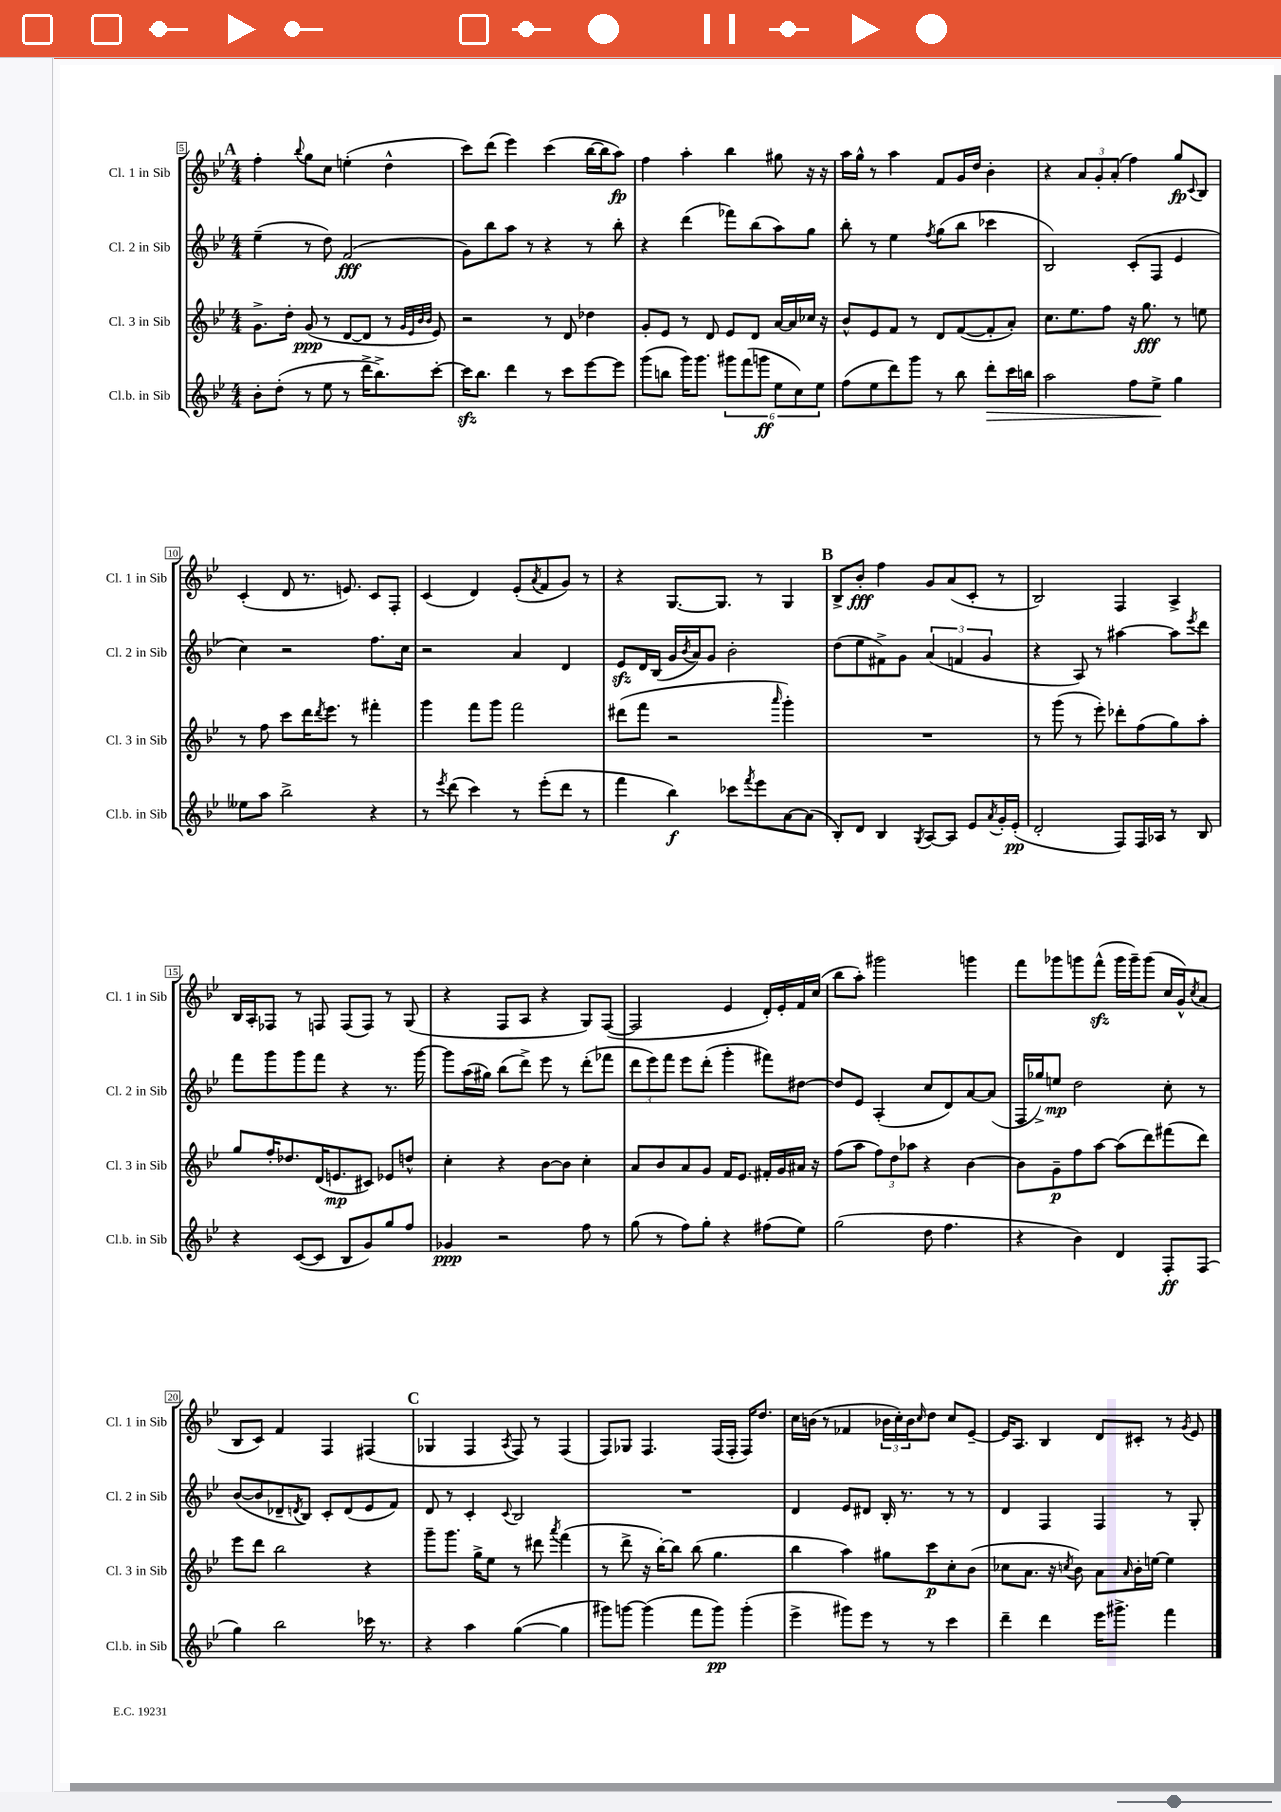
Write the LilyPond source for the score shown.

<<
\new StaffGroup <<
\new Staff = "s0" \with { instrumentName = "Cl. 1 in Sib" shortInstrumentName = "Cl. 1 in Sib" } {
    \clef treble \key bes \major \numericTimeSignature \time 4/4
    \mark \markup { \bold "A" } f''4-. \appoggiatura { bes''8 } g''8 c''8 e''4-.( d''4-^ |
    c'''8) d'''8( ees'''4) c'''4( bes''16~ bes''16 a''8\fp) |
    f''4 a''4-. bes''4 gis''8 r16 r16 |
    a''16 g''16-^ r8 a''4 f'8 g'16 d''16 bes'4-. |
    r4 \tuplet 3/2 { a'8 g'8-. a'8-.( } f''4) g''8\fp \appoggiatura { c'8 } bes8 |
    c'4-.( d'8 r8. e'8.) c'8 f8-. |
    c'4( d'4) ees'8-.( \acciaccatura { a'8 } f'8 g'8) r8 |
    r4 g8.~ g8. r8 g4 |
    \mark \markup { \bold "B" } bes8-> bes'8-.\fff f''4 g'8 a'8( c'8-. r8 |
    bes2) f4 a4-> |
    bes16 a16-. fes8 r8 f8 f8( f8) r8 g8( |
    r4 f8 a8 r4 g8) f8~( |
    f2 ees'4 d'16-.) ees'16-. f'16 c''16( |
    bes''8 a''8-.) gis'''2 g'''4 |
    f'''8 ges'''8 g'''8 f'''8-^\sfz( g'''16 g'''16--) g'''8( c''16 g'16-^) \acciaccatura { c''8 } a'8( |
    bes8 c'8) f'4 f4 fis4( |
    \mark \markup { \bold "C" } ges4 f4 \acciaccatura { a8 } f8) r8 f4( |
    f8) ges8 f4. f16( f16-. f16) d''8. |
    c''16 b'16( r8 fes'4 \tuplet 3/2 { bes'16 c''16-.) bes'16 } \grace { c''16 } d''8 c''8 ees'8~-- |
    ees'16 a8. bes4 d'8 cis'8-. r8 \acciaccatura { g'8 } ees'8 \bar "|." |
}
\new Staff = "s1" \with { instrumentName = "Cl. 2 in Sib" shortInstrumentName = "Cl. 2 in Sib" } {
    \clef treble \key bes \major \numericTimeSignature \time 4/4
    \mark \markup { \bold "A" } ees''4--( r8 d''8) f'2\fff( |
    g'8) bes''8 a''8 r8 r4 r8 bes''8-. |
    r4 d'''4( fes'''8) bes''8( a''8) g''8 |
    bes''8-. r8 ees''4 \acciaccatura { f''8 } g''8( bes''8 ces'''4 |
    bes2) c'8-.( f8 ees'4 |
    c''4) r2 f''8. c''16 |
    r2 a'4 d'4 |
    ees'8\sfz d'16 bes16( g'16 \acciaccatura { bes'8 } a'16) g'8 bes'2-. |
    \mark \markup { \bold "B" } d''8( ees''8 fis'8->) g'8 \tuplet 3/2 { a'4( f'4 g'4 } |
    r4 a8) r8 ais''4~ ais''8 \acciaccatura { ees'''8 } d'''8 |
    f'''8 g'''8 g'''8 f'''8 r4 r8. g'''16~ |
    g'''8 a''16( gis''16) bes''8( d'''8->) ees'''8 r8 d'''8-.( fes'''8 |
    \tuplet 3/2 { d'''8 ees'''8) f'''8 } ees'''8 d'''8-.( g'''4-. fis'''8) dis''8~ |
    dis''8 ees'8 a4-.( c''8 d'8) a'8~ a'8( |
    f16 ges''16->) e''8\mp d''2 c''8-. r8 |
    bes'8~( bes'8 des'8-- \acciaccatura { d'8 } bes8) c'8-. d'8( ees'8 f'8) |
    \mark \markup { \bold "C" } d'8 r8 c'4-. \appoggiatura { c'8 } bes2 |
    R1 |
    d'4 ees'8 dis'8 bes16-. r8. r8 r8 |
    d'4 f4 f4 r8 g8-. \bar "|." |
}
\new Staff = "s2" \with { instrumentName = "Cl. 3 in Sib" shortInstrumentName = "Cl. 3 in Sib" } {
    \clef treble \key bes \major \numericTimeSignature \time 4/4
    \mark \markup { \bold "A" } g'8.-> d''16-. g'8\ppp( r8 d'8~ d'8 r8 \grace { g'32 ees'32 bes'32 bes'32 } ees'8) |
    r2 r8 d'8 des''4 |
    g'8-. ees'8 r8 d'8 ees'8 d'8 a'16~ a'16 ces''16 r16 |
    bes'8-^ ees'8 f'8 r8 d'8 f'8~( f'8-. a'8-.) |
    c''8. ees''8. f''8 r16 g''8.\fff r8 e''8 |
    r8 f''8 c'''8 d'''16 \acciaccatura { d'''8 } ees'''8. r8 fis'''4-. |
    g'''4 f'''8 g'''8 f'''2 |
    dis'''8( f'''8 r2 \grace { a'''16 } g'''4-.) |
    \mark \markup { \bold "B" } R1 |
    r8 g'''8( r8 ees'''8-.) des'''8-. f''8( g''8) a''8-. |
    g''8 f''16-. des''8. d'16( e'8.\mp cis'8) ees'8 d''8-^ |
    c''4-. r4 bes'8~ bes'8 c''4-. |
    a'8 bes'8 a'8 g'8 f'16 ees'8. fis'16-. g'16 ais'16 r16 |
    f''8( a''8 \tuplet 3/2 { f''8) d''8 aes''8 } r4 bes'4~ |
    bes'8 g'8--\p f''8 a''8~ a''8( d'''8) fis'''8( d'''8) |
    ees'''8 d'''8 bes''2 r4 |
    \mark \markup { \bold "C" } g'''8-- g'''8. g''16-> ees''8 r8 dis'''8 \acciaccatura { a'''8 } f'''4( |
    r8 d'''8-> r16 bes''16~-.) bes''8 bes''8( g''4. |
    bes''4 a''4) gis''8 c'''8\p c''8-. bes'8( |
    ces''8 a'8. r16 \acciaccatura { c''8 } bes'8) a'8 \grace { a'16 } bes'16-. e''16~ e''4 \bar "|." |
}
\new Staff = "s3" \with { instrumentName = "Cl.b. in Sib" shortInstrumentName = "Cl.b. in Sib" } {
    \clef treble \key bes \major \numericTimeSignature \time 4/4
    \mark \markup { \bold "A" } bes'8-. d''8-.( r8 ees''8 r8 d'''16-> bes''8.->) c'''8~-. |
    c'''16\sfz bes''8. d'''4 r8 c'''8 ees'''8~ ees'''8 |
    g'''8( b''8 g'''16) g'''8. \tuplet 6/4 { gis'''8 f'''8( g'''8\ff ees''8 c''8) ees''8 } |
    f''8( ees''8 d'''8) g'''8 r8 bes''8 d'''8-.\> c'''16 b''16 |
    a''2 f''8 ees''8->\! g''4 |
    eeses''8 a''8 bes''2-> r4 |
    r8 \acciaccatura { ees'''8 } d'''8( c'''4) r8 ees'''8-.( d'''8 r8 |
    f'''4 bes''4\f) ces'''8 \acciaccatura { f'''8 } ees'''8 a'8~ a'8( |
    \mark \markup { \bold "B" } bes8-.) d'8 bes4 \acciaccatura { g8 } a8~ a8 ees'8 \acciaccatura { a'8 } g'16-. ees'16-.\pp( |
    d'2-. f8) f16 aes16 r8 bes8 |
    r4 c'8~( c'8 bes8 g'8) g''8 f''8 |
    ges'4\ppp r2 f''8 r8 |
    g''8( r8 f''8) g''8-. r4 fis''8( ees''8) |
    g''2( d''8 f''4. |
    r4 bes'4) d'4 f8-.\ff f8( |
    g''4) bes''2 ces'''16 r8. |
    \mark \markup { \bold "C" } r4 a''4 g''4~( g''4 |
    gis'''8) g'''8~ g'''4( f'''8 g'''8\pp) g'''4-.( |
    ees'''4-> gis'''8) ees'''8 r8 r8 c'''4 |
    d'''4-- d'''4 ees'''16 gis'''8.-> f'''4 \bar "|." |
}
>>
>>
\layout { \context { \Score currentBarNumber = #5 \override BarNumber.stencil = #(make-stencil-boxer 0.1 0.3 ly:text-interface::print) } }
